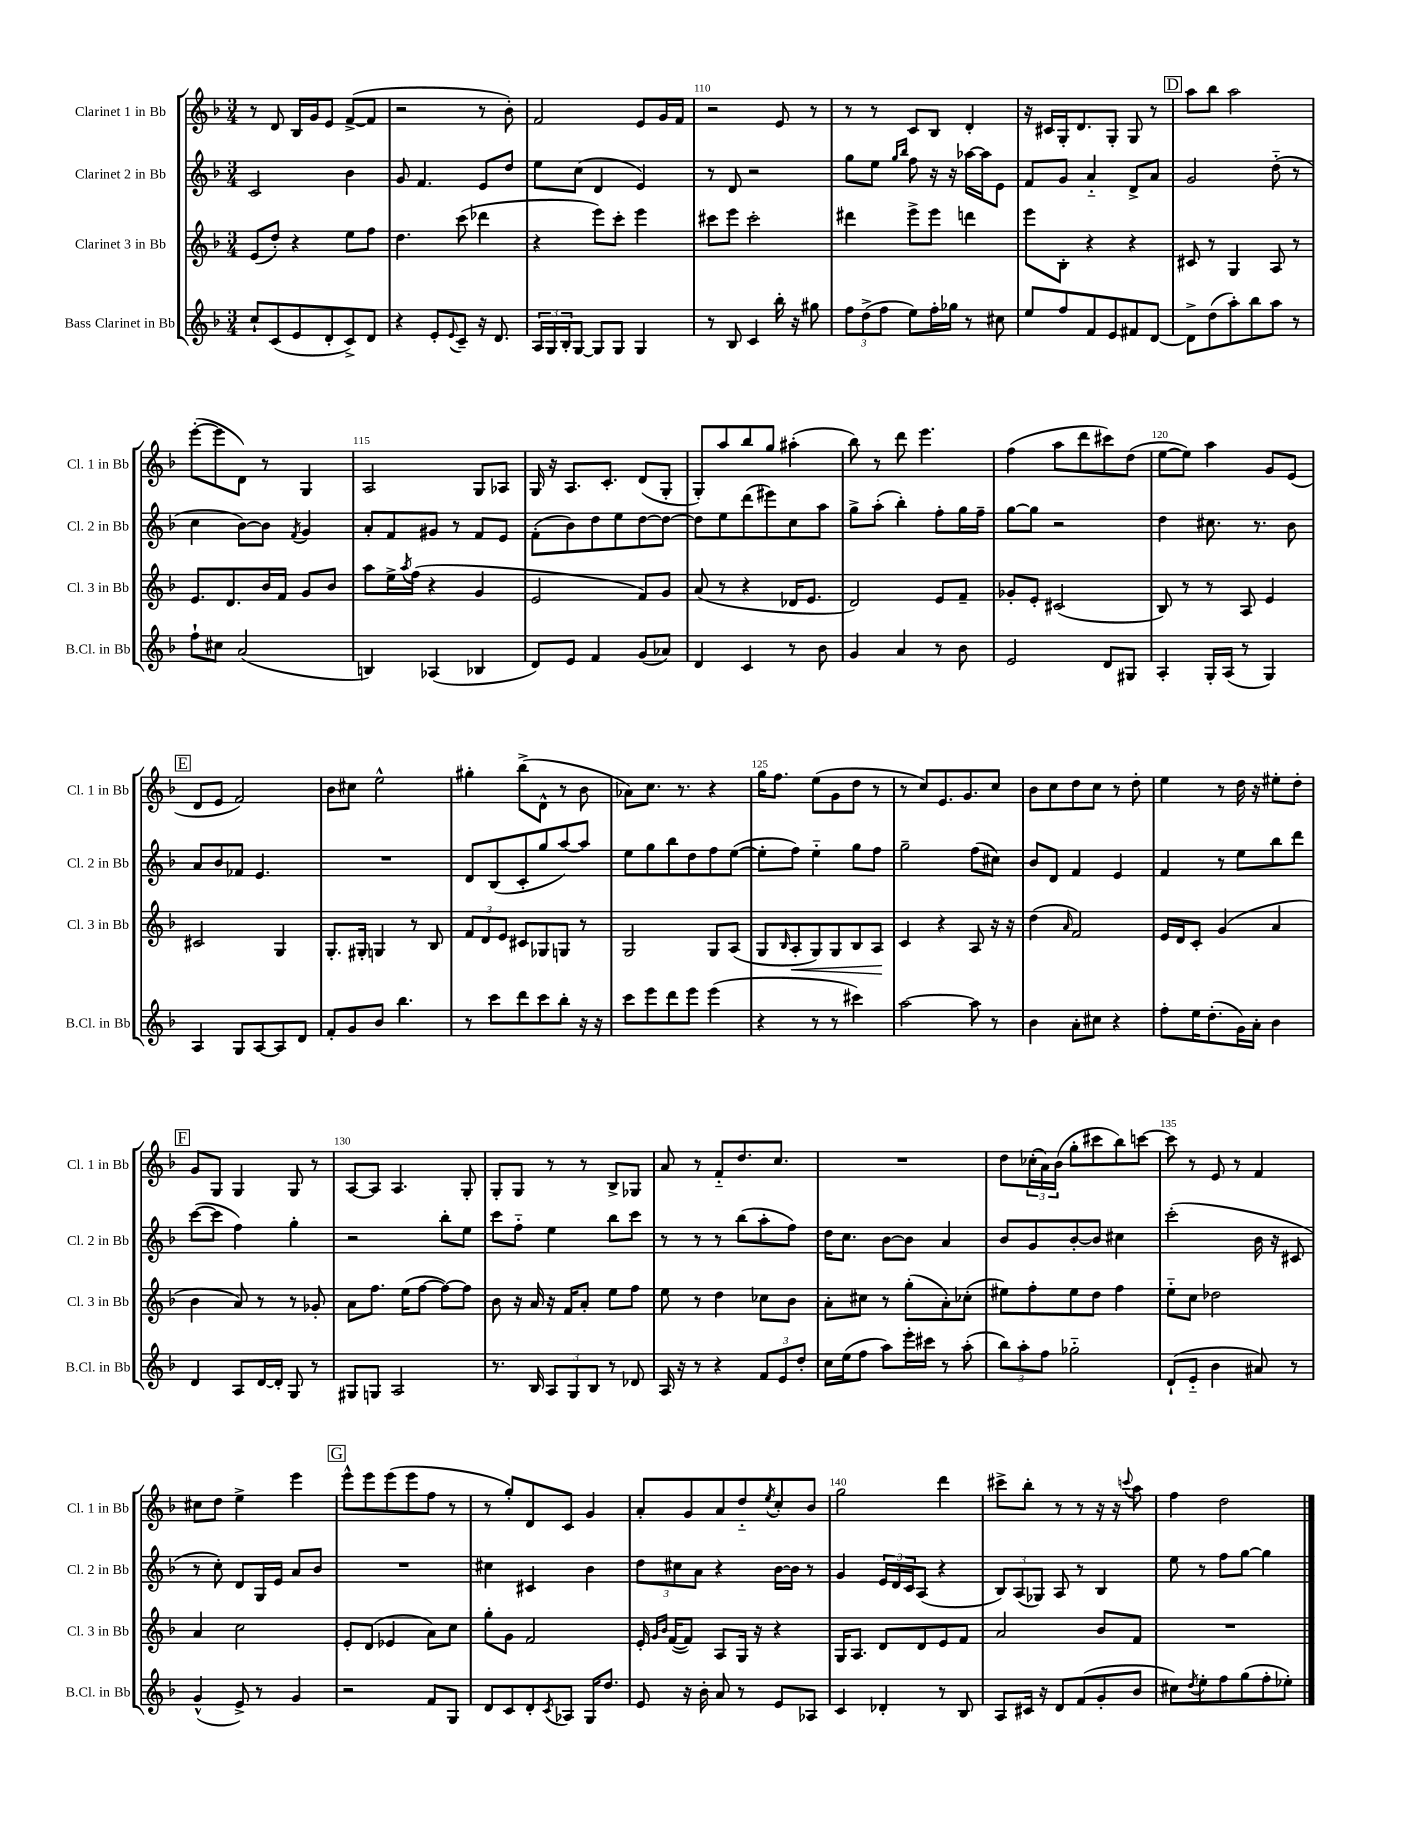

**kern	**kern	**dynam	**kern	**kern
*part4	*part3	*part3	*part2	*part1
*staff4	*staff3	*staff3	*staff2	*staff1
*I"Bass Clarinet in Bb	*I"Clarinet 3 in Bb	*	*I"Clarinet 2 in Bb	*I"Clarinet 1 in Bb
*I'B.Cl. in Bb	*I'Cl. 3 in Bb	*	*I'Cl. 2 in Bb	*I'Cl. 1 in Bb
*clefG2	*clefG2	*	*clefG2	*clefG2
*k[b-]	*k[b-]	*	*k[b-]	*k[b-]
*M3/4	*M3/4	*	*M3/4	*M3/4
=107	=107	=107	=107	=107
8cc`/L	(8e/L	.	2c/	8r
(8c/	8dd'/J)	.	.	8d/
8e/	4r	.	.	16B-/LL
.	.	.	.	16g/J
8d'/	.	.	.	8e/J
8c^/)	8ee\L	.	4b-\	([8f^/L
8d/J	8ff\J	.	.	8f/J]
=108	=108	=108	=108	=108
4r	4.dd\	.	8g/	2r
.	.	.	4.f/	.
8e'/L	.	.	.	.
8qqe/	.	.	.	.
8c~/J	(8ccc\	.	.	.
16r	4ddd-X\	.	8e/L	8r
8.d/	.	.	.	.
.	.	.	8dd/J	8b-'\)
=109	=109	=109	=109	=109
24A/LL	4r	.	8ee\L	2f/
24G/	.	.	.	.
24B-'/J	.	.	.	.
[8G/J	.	.	(8cc\J	.
8G/L]	8eee\L)	.	4d/	.
8G/J	8ccc'\J	.	.	.
4G/	4eee\	.	4e/)	8e/L
.	.	.	.	16g/L
.	.	.	.	16f/JJ
=110	=110	=110	=110	=110
8r	8ccc#X\L	.	8r	2r
8B-/	8eee\J	.	8d/	.
4c/	2ccc#'\	.	2r	.
16bb-'\	.	.	.	8e/
16r	.	.	.	.
8gg#X\	.	.	.	8r
=111	=111	=111	=111	=111
12ff\L	4ddd#X\	.	8gg\L	8r
(12dd^\	.	.	.	.
.	.	.	8ee\J	8r
12ff\J	.	.	.	.
.	.	.	16qqgg/LL	.
.	.	.	16qqbb-/JJ	.
8ee\L)	8eee^\L	.	8ff\	8c/L
16ff'\L	8eee\J	.	16r	8B-/J
16gg-X\JJ	.	.	16r	.
8r	4dddn\	.	[16aa-X\LL	4d'/
.	.	.	16aa-\J]	.
8cc#X\	.	.	8e\J	.
=112	=112	=112	=112	=112
8ee/L	8eee\L	.	8f/L	16r
.	.	.	.	16c#X/LL
8ff/	8B-'\J	.	8g/J	16G'/J
.	.	.	.	8.d/
8f/	4r	.	4a/	.
8e/	.	.	.	8G'/J
8f#X/	4r	.	8d^/L	8G/
[8d/J	.	.	8a/J	8r
!!LO:REH:place=s1:t=D
=113	=113	=113	=113	=113
8d^\L]	8c#X/	.	2g/	8aa\L
(8dd\	8r	.	.	8bb-\J
8aa'\)	4G/	.	.	2aa\
8bb-\	.	.	.	.
8aa\J	8A/	.	(8dd\	.
8r	8r	.	8r	.
!!LO:LB:g=z
=114	=114	=114	=114	=114
8ff`\L	8.e/L	.	4cc\	([8eee'\L
8cc#X\J	.	.	.	8eee\]
.	8.d/	.	.	.
(2a/	.	.	[8b-\L)	8d\J)
.	16b-/L	.	8b-\J]	8r
.	16f/JJ	.	.	.
.	.	.	8qf/	.
.	8g/L	.	4g/	4G/
.	8b-/J	.	.	.
=115	=115	=115	=115	=115
4Bn/)	8aa\L	.	8a'/L	2A/
.	16ee^\L	.	8f/	.
.	8qaa/	.	.	.
.	(16ff\JJ	.	.	.
(4A-X/	4r	.	8g#X/J	.
.	.	.	8r	.
4B-X/	4g/	.	8f/L	8G/L
.	.	.	8e/J	8A-X/J
=116	=116	=116	=116	=116
8d/L)	2e/	.	(8f'\L	16G/
.	.	.	.	16r
8e/J	.	.	8b-\)	8.A/L
4f/	.	.	8dd\	.
.	.	.	.	8.c'/J
.	.	.	8ee\	.
(8g/L	8f/L)	.	[8dd\	(8d/L
8a-X/J)	8g/J	.	8dd\J_	8G'/J
=117	=117	=117	=117	=117
4d/	(8a/	.	8dd\L]	8G'/L)
.	8r	.	8ee\	8aa/
4c/	4r	.	(8ddd\	8bb-/
.	.	.	8eee#X\)	8gg/J
8r	16d-X/KL	.	8cc\	(4aa#X'\
.	8.e/J	.	.	.
8b-\	.	.	8aa\J	.
=118	=118	=118	=118	=118
4g/	2d/)	.	8gg^\L	8bb-\)
.	.	.	(8aa'\J	8r
4a/	.	.	4bb-'\)	8ddd\
.	.	.	.	4.eee\
8r	8e/L	.	8ff'\L	.
8b-\	8f~/J	.	16gg\L	.
.	.	.	16ff~\JJ	.
=119	=119	=119	=119	=119
2e/	8g-X'/L	.	[8gg\L	(4ff\
.	8e'/J	.	8gg\J]	.
.	(2c#X/	.	2r	8aa\L
.	.	.	.	8ddd\
8d/L	.	.	.	8ccc#X\)
8G#X/J	.	.	.	(8dd\J
=120	=120	=120	=120	=120
4A'/	8B-/)	.	4dd\	[8ee\L
.	8r	.	.	8ee\J])
16G'/LL	8r	.	8.cc#X\	4aa\
(16A/JJ	.	.	.	.
8r	8A/	.	.	.
.	.	.	8.r	.
4G/)	4e/	.	.	8g/L
.	.	.	8b-\	(8e/J
!!LO:LB:g=z
!!LO:REH:place=s1:t=E
=121	=121	=121	=121	=121
4A/	2c#X/	.	8a/L	8d/L
.	.	.	8b-/	8e/J
8G/L	.	.	8f-X/J	2f/)
[8A/	.	.	4.e/	.
8A/]	4G/	.	.	.
8d/J	.	.	.	.
=122	=122	=122	=122	=122
8f'/L	8.G'/L	.	2.r	8b-\L
8g/	.	.	.	8cc#X\J
.	16G#X'/Jk	.	.	.
8b-/J	4Gn/	.	.	2ee^^\
4.bb-\	.	.	.	.
.	8r	.	.	.
.	8B-/	.	.	.
=123	=123	=123	=123	=123
8r	12f/L	.	8d/L	4gg#X'\
.	12d/	.	.	.
8ccc\L	.	.	(8B-/	.
.	12e/J	.	.	.
8ddd\	8c#X/L	.	8c'/	(8bb-^\L
8ccc\	8G-X/	.	8gg/	8d^^\J
8bb-'\J	8Gn/J	.	[8aa/)	8r
16r	8r	.	8aa/J]	8b-\
16r	.	.	.	.
=124	=124	=124	=124	=124
8ccc\L	2G/	.	8ee\L	8a-X\L)
8eee\	.	.	8gg\	8.cc\J
8ddd\	.	.	8bb-\	.
.	.	.	.	8.r
8eee\J	.	.	8dd\	.
(4eee\	8G/L	.	8ff\	4r
.	(8A/J	.	([8ee\J	.
=125	=125	=125	=125	=125
4r	8G/L	.	8ee'\L]	16gg\KL
.	.	.	.	8.ff\J
.	16qqB-/	.	.	.
!	!	!LO:HP:b	!	!
.	8A'/	<	8ff\J)	.
8r	8G/)	.	4ee\	(8ee\L
8r	8G/	.	.	8g\
4ccc#X\)	8B-/	.	8gg\L	8dd\J
.	8A/J	.	8ff\J	8r
.	.	[	.	.
=126	=126	=126	=126	=126
[2aa\	4c/	.	2gg~\	8r
.	.	.	.	8cc/L)
.	4r	.	.	8.e/
.	.	.	.	8.g/
8aa\]	8A/	.	(8ff\L	.
8r	16r	.	8cc#X\J)	8cc/J
.	16r	.	.	.
=127	=127	=127	=127	=127
4b-\	(4dd\	.	8b-/L	8b-\L
.	.	.	8d/J	8cc\
.	16qqa/	.	.	.
8a'\L	2f/)	.	4f/	8dd\
8cc#X\J	.	.	.	8cc\J
4r	.	.	4e/	8r
.	.	.	.	8dd'\
=128	=128	=128	=128	=128
8ff'\L	16e/LL	.	4f/	4ee\
.	16d/J	.	.	.
16ee\K	8c'/J	.	.	.
(8.dd'\	.	.	.	.
.	(4g/	.	8r	8r
16g\L)	.	.	8ee\L	16dd\
16a'\JJ	.	.	.	16r
4b-\	4a/	.	8bb-\	8ee#X'\L
.	.	.	8ddd\J	8dd'\J
!!LO:LB:g=z
!!LO:REH:place=s1:t=F
=129	=129	=129	=129	=129
4d/	4b-\	.	([8ccc\L	8g/L
.	.	.	8ccc\J]	8G/J
8A/L	8a/)	.	4ff\)	4G/
[16d/L	8r	.	.	.
16d'/JJ]	.	.	.	.
8G/	8r	.	4gg'\	8G/
8r	8g-X'/	.	.	8r
=130	=130	=130	=130	=130
8G#X/L	8a\L	.	2r	[8A/L
8Gn/J	8.ff\J	.	.	8A/J]
2A/	.	.	.	4.A/
.	(16ee\KL	.	.	.
.	[8ff\J	.	.	.
.	8ff\L_)	.	8bb-'\L	.
.	8ff\J]	.	8ee\J	8G'/
=131	=131	=131	=131	=131
8.r	8b-\	.	8ccc\L	8G'/L
.	16r	.	8ff\J	8G/J
16B-/	16a/	.	.	.
12A/L	16r	.	4ee\	8r
.	16f/KL	.	.	.
12G/	.	.	.	.
.	8a'/J	.	.	8r
12B-/J	.	.	.	.
8r	8ee\L	.	8bb-\L	8B-^/L
8d-X/	8ff\J	.	8ccc\J	8G-X/J
=132	=132	=132	=132	=132
16A/	8ee\	.	8r	8a/
16r	.	.	.	.
8r	8r	.	8r	8r
4r	4dd\	.	8r	8f/L
.	.	.	(8bb-\L	8.dd/
12f/L	8cc-X\L	.	8aa'\	.
.	.	.	.	8.cc/J
12e/	.	.	.	.
.	8b-\J	.	8ff\J)	.
12dd'/J	.	.	.	.
=133	=133	=133	=133	=133
16cc\LL	8a'\L	.	16dd\KL	2.r
(16ee\J	.	.	8.cc\J	.
8ff\J	8cc#X\J	.	.	.
8aa\L)	8r	.	[8b-\L	.
16eee'\L	(8gg'\L	.	8b-\J]	.
16ccc#X\JJ	.	.	.	.
8r	8a'\)	.	4a/	.
(8aa'\	(8cc-X'\J	.	.	.
=134	=134	=134	=134	=134
12bb-\L)	8ee#X\L)	.	8b-/L	8dd\L
12aa'\	.	.	.	.
.	8ff'\	.	8g/	(24cc-X'\L
12ff\J	.	.	.	24a\)
.	.	.	.	(24b-\JJ
2gg-X\	8ee#\	.	[8b-'/	8gg'\L
.	8dd\J	.	8b-/J]	8ccc#X\
.	4ff\	.	4cc#X\	8bb-\)
.	.	.	.	[8cccn\J
=135	=135	=135	=135	=135
(8d`/L	8ee\L	.	(2ccc'\	8ccc\]
8e/J	8cc\J	.	.	8r
4b-\	2dd-X\	.	.	8e/
.	.	.	.	8r
8a#X/)	.	.	16b-\	4f/
.	.	.	16r	.
8r	.	.	8c#X/	.
!!LO:LB:g=z
=136	=136	=136	=136	=136
(4g^^/	4a/	.	8r	8cc#X\L
.	.	.	8cc'\)	8dd\J
8e^/)	2cc\	.	8d/L	4ee^\
8r	.	.	16G/L	.
.	.	.	16e/JJ	.
4g/	.	.	8a/L	4eee\
.	.	.	8b-/J	.
!!LO:REH:place=s1:t=G
=137	=137	=137	=137	=137
2r	8e'/L	.	2.r	8eee^^\L
.	(8d/J	.	.	8eee\
.	4e-X/	.	.	(8eee\
.	.	.	.	8eee\
8f/L	8a\L)	.	.	8ff\J
8G/J	8cc\J	.	.	8r
=138	=138	=138	=138	=138
8d/L	8gg'\L	.	4cc#X\	8r
8c/	8g\J	.	.	8gg'/L)
8d'/	2f/	.	4c#X/	8d/
8qc/	.	.	.	.
8A-X/J	.	.	.	8c/J
16G/KL	.	.	4b-\	4g/
8.dd/J	.	.	.	.
=139	=139	=139	=139	=139
8e/	16e'/	.	12dd\L	8a'/L
.	16qqg/LL	.	.	.
.	16qqb-/JJ	.	.	.
.	([16f/KL	.	.	.
.	.	.	12cc#X\	.
16r	8f/J])	.	.	8g/
.	.	.	12a\J	.
16b-'\	.	.	.	.
8a/	8A/L	.	4r	8a/
8r	16G/Jk	.	.	8dd/
.	16r	.	.	.
.	.	.	.	8qee/
8e/L	4r	.	[16b-\LL	8cc'/
.	.	.	16b-\JJ]	.
8A-X/J	.	.	8r	8b-/J
=140	=140	=140	=140	=140
4c/	16G/KL	.	4g/	2gg\
.	8.A/J	.	.	.
4d-X'/	8d/L	.	24e/LL	.
.	.	.	24d/	.
.	.	.	24c/J	.
.	8d/	.	(8A/J	.
8r	8e/	.	4r	4ddd\
8B-/	8f/J	.	.	.
=141	=141	=141	=141	=141
8A/L	2a/	.	12B-/L)	8ccc#X^\L
.	.	.	(12A/	.
16c#X/Jk	.	.	.	8bb-'\J
.	.	.	12G-X/J)	.
16r	.	.	.	.
8d/L	.	.	8A/	8r
(8f/	.	.	8r	8r
8g'/	8b-/L	.	4B-/	16r
.	.	.	.	16r
.	.	.	.	8qqcccn/
8b-/J	8f/J	.	.	8aa\
=142	=142	=142	=142	=142
8cc#X\L)	2.r	.	8ee\	4ff\
8qdd/	.	.	.	.
8ee'\	.	.	8r	.
8ff\	.	.	8ff\L	2dd\
(8gg\	.	.	[8gg\J	.
8ff'\	.	.	4gg\]	.
8ee-X'\J)	.	.	.	.
==	==	==	==	==
*-	*-	*-	*-	*-
